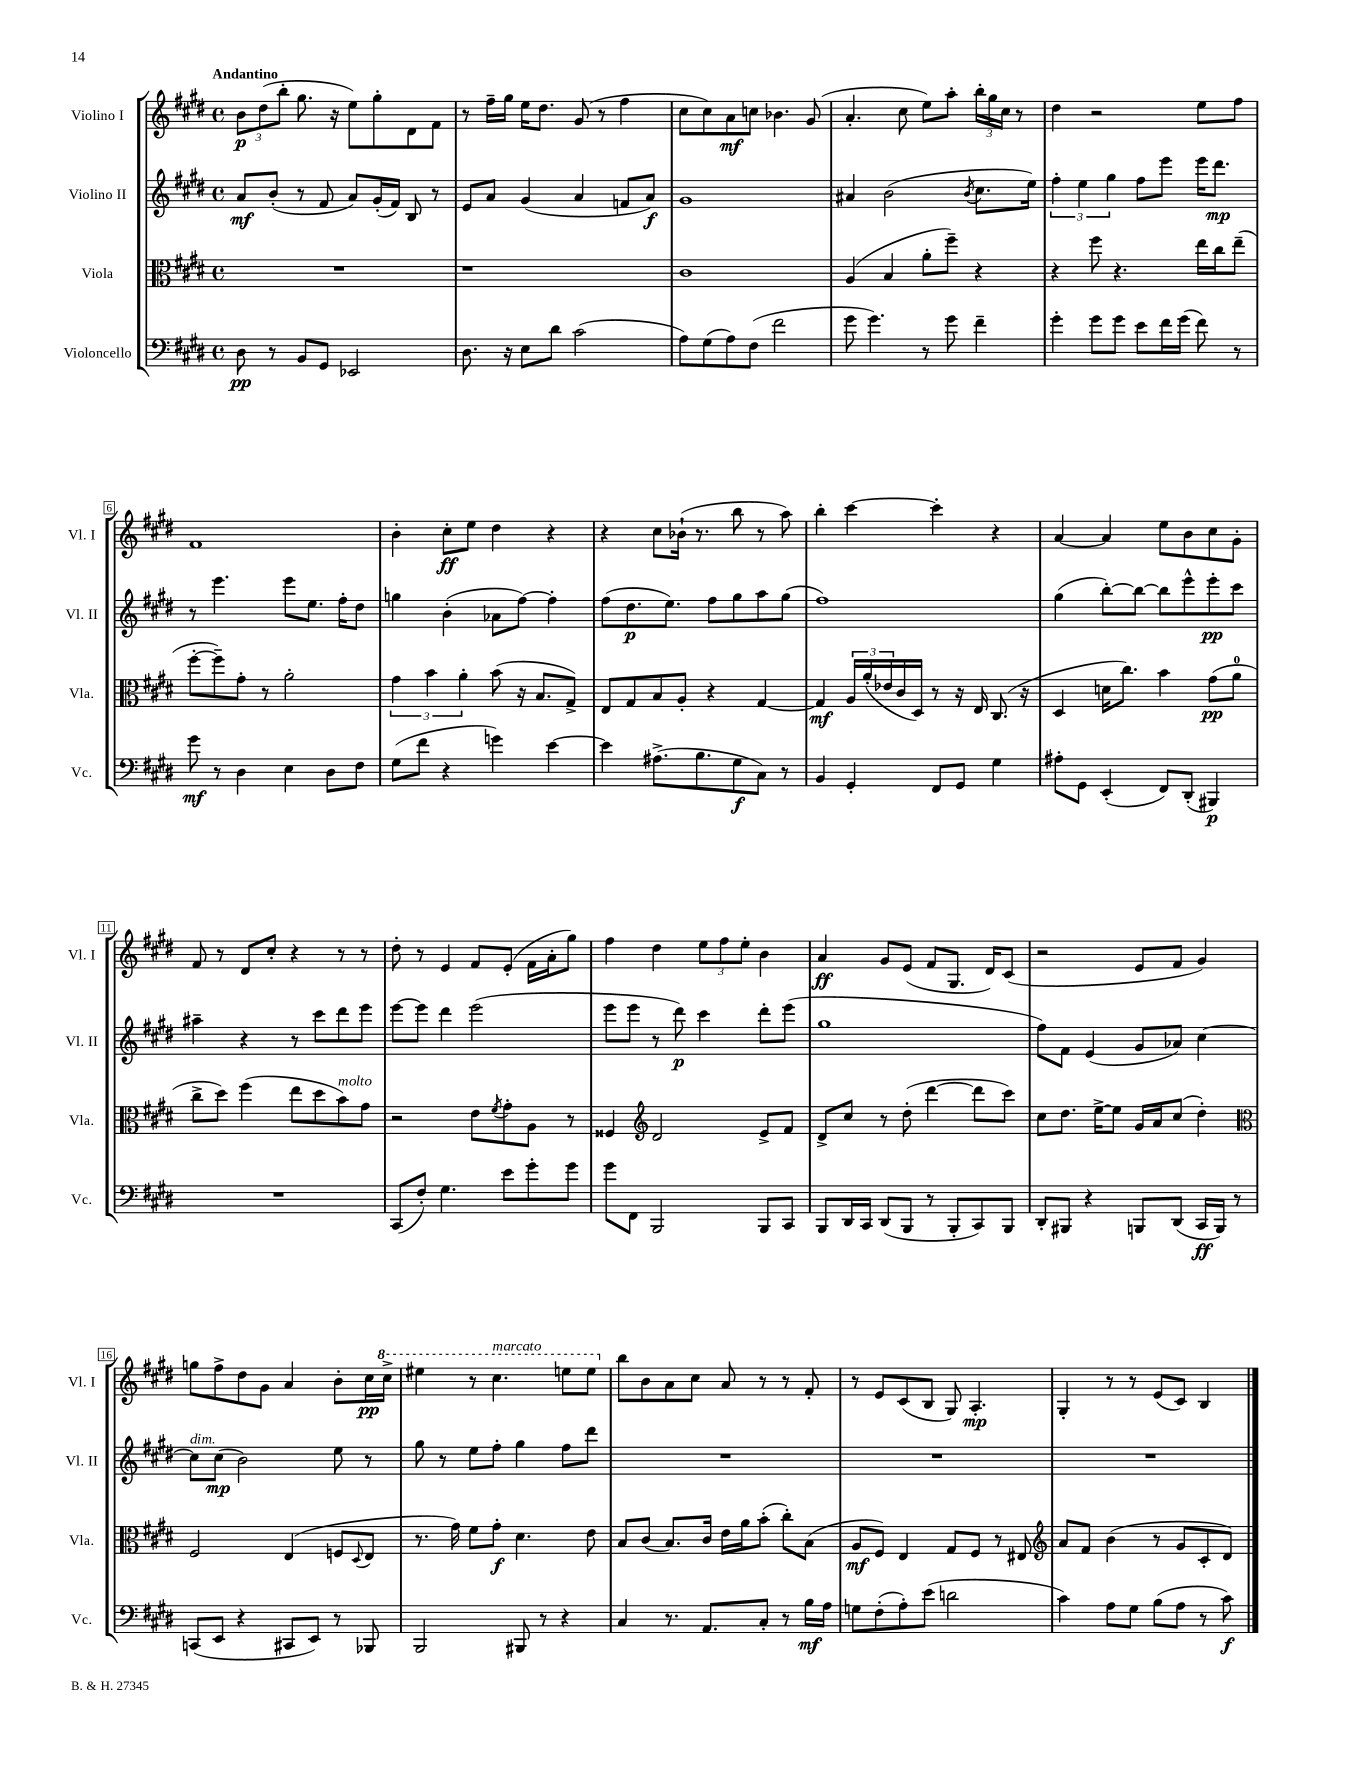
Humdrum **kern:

**kern	**kern	**kern	**kern
*staff4	*staff3	*staff2	*staff1
*clefF4	*clefC3	*clefG2	*clefG2
*k[f#c#g#d#]	*k[f#c#g#d#]	*k[f#c#g#d#]	*k[f#c#g#d#]
*M4/4	*M4/4	*M4/4	*M4/4
*met(c)	*met(c)	*met(c)	*met(c)
8D#	1r	8a	12b
.	.	.	(12dd#
8r	.	(8b'	.
.	.	.	12bb'
8BB	.	8r	8.gg#
8GG#	.	8f#	.
.	.	.	16r
2EE-	.	8a)	8ee)
.	.	(16g#'	8gg#'
.	.	16f#)	.
.	.	8B	8d#
.	.	8r	8f#
=	=	=	=
8.D#	1r	8e	8r
.	.	8a	16ff#~
16r	.	.	16gg#
8E	.	(4g#	16ee
.	.	.	8.dd#
8d#	.	.	.
(2c#	.	4a	(8g#
.	.	.	8r
.	.	8f	4ff#
.	.	8a)	.
=	=	=	=
8A)	1c#	1g#	8cc#
(8G#	.	.	8cc#)
8A)	.	.	8a
(8F#	.	.	8cc
2f#	.	.	4.b-
.	.	.	(8g#
=	=	=	=
8g#	(4A	4a#	4.a'
4.g#)	.	.	.
.	4B	(2b	.
.	.	.	8cc#
8r	8a'	.	8ee)
8g#	8ff#~)	.	8aa'
.	.	8qb	.
4f#~	4r	8.cc#	24bb'
.	.	.	24gg#
.	.	.	24cc#
.	.	.	8r
.	.	16ee)	.
=	=	=	=
4g#'	4r	6ff#'	4dd#
.	.	6ee	.
8g#	8ff#	.	2r
.	.	6gg#	.
8g#	4.r	.	.
8e	.	8ff#	.
16f#	.	8eee	.
(16g#	.	.	.
8f#)	16ee	16eee	8ee
.	16cc#	8.ddd#	.
8r	(8ee~	.	8ff#
=	=	=	=
8g#	[8ff#'	8r	1f#
8r	8ff#~])	4.eee	.
4D#	8g#'	.	.
.	8r	.	.
4E	2a'	8eee	.
.	.	8.ee	.
8D#	.	.	.
.	.	16ff#'	.
8F#	.	8dd#	.
=	=	=	=
(8G#	6g#	4gg	4b'
8f#	.	.	.
.	6b	.	.
4r	.	(4b'	8cc#'
.	6a'	.	.
.	.	.	8ee
4g)	(8b	8a-	4dd#
.	16r	[8ff#)	.
.	8.B	.	.
[4e	.	4ff#']	4r
.	8G#^)	.	.
=	=	=	=
4e]	8E	(8ff#	4r
.	8G#	8.dd#	.
(8.A#^	8B	.	8cc#
.	.	8.ee)	.
.	8A'	.	(16b-`
8.B	.	.	8.r
.	4r	8ff#	.
8G#	.	8gg#	8bb
8C#)	[4G#	8aa	8r
8r	.	(8gg#	8aa)
=	=	=	=
4BB	4G#]	1ff#)	4bb'
4GG#'	24A	.	[4ccc#
.	(24a'	.	.
.	24e-	.	.
.	16c#	.	.
.	16D#)	.	.
8FF#	8r	.	4ccc#']
8GG#	16r	.	.
.	16E	.	.
4G#	(8.C#	.	4r
.	16r	.	.
=	=	=	=
8A#'	4D#	(4gg#	[4a
8GG#	.	.	.
(4EE'	16d	[8bb')	4a]
.	8.cc#)	.	.
.	.	8bb_	.
8FF#)	4b	8bb]	8ee
(8DD#'	.	8eee^^	8b
4BBB#)	(8g#	8eee'	8cc#
.	8a	8ccc#	8g#'
=	=	=	=
1r	8cc#^	4aa#~	8f#
.	8dd#)	.	8r
.	(4ff#	4r	8d#
.	.	.	8cc#'
.	8ee	8r	4r
.	8dd#	8ccc#	.
.	8b)	8ddd#	8r
.	8g#	8eee	8r
=	=	=	=
(8CC#	2r	[8eee	8dd#'
8F#')	.	8eee]	8r
4.G#	.	4ddd#	4e
.	8e	(2eee	8f#
.	8qf#	.	.
8e	8g#'	.	(8e'
8g#'	8A	.	16f#
.	.	.	16a'
8g#	8r	.	8gg#)
=	=	=	=
8g#	4F##	8eee	4ff#
8FF#	.	8eee	.
*	*clefG2	*	*
2BBB	2d#	8r	4dd#
.	.	8ddd#)	.
.	.	4ccc#	12ee
.	.	.	12ff#
.	.	.	12ee'
8BBB	8e^	8ddd#'	4b
8CC#	8f#	(8eee	.
=	=	=	=
8BBB	8d#^	1gg#	4a
16DD#	8cc#	.	.
16CC#	.	.	.
(8DD#	8r	.	8g#
8BBB	(8dd#'	.	(8e
8r	[4ddd#	.	8f#
8BBB'	.	.	8.G#
8CC#)	8ddd#]	.	.
.	.	.	16d#)
8BBB	8ccc#)	.	(8c#
=	=	=	=
8DD#'	8cc#	8ff#)	2r
8BBB#	8.dd#	8f#	.
4r	.	(4e	.
.	[16ee^	.	.
.	8ee]	.	.
8BBB	16g#	8g#	8e
.	16a	.	.
(8DD#	(8cc#	8a-)	8f#
16CC#	4dd#')	[4cc#	4g#)
16BBB)	.	.	.
8r	.	.	.
=	=	=	=
*	*clefC3	*	*
(8CC	2F#	8cc#]	8gg
8EE	.	(8cc#	8ff#^
4r	.	2b)	8dd#
.	.	.	8g#
8CC#	(4E	.	4a
8EE)	.	.	.
8r	8F	8ee	8b'
.	8qqD#	.	.
8BBB-	8E	8r	16cc#
.	.	.	16ccc#^
=	=	=	=
2BBB	8.r	8gg#	4eee#
.	.	8r	.
.	16g#)	.	.
.	8f#	8ee	8r
.	8g#'	8ff#'	4.ccc#
8BBB#	4.d#	4gg#	.
8r	.	.	.
4r	.	8ff#	8eee
.	8e	8ddd#	8eee
=	=	=	=
4C#	8B	1r	8bb
.	(8c#	.	8b
8.r	8.B)	.	8a
.	.	.	8cc#
8.AA	16c#	.	.
.	16e	.	8a
.	16a	.	.
8C#'	(8b'	.	8r
8r	8cc#')	.	8r
16B	(8B	.	8f#'
16A	.	.	.
=	=	=	=
8G	8A	1r	8r
(8F#'	8F#)	.	8e
8A')	4E	.	(8c#
(8e	.	.	8B
2d	8G#	.	8G#)
.	8F#	.	4.A'
.	8r	.	.
.	8E#	.	.
=	=	=	=
*	*clefG2	*	*
4c#)	8a	1r	4G#'
.	8f#	.	.
8A	(4b	.	8r
8G#	.	.	8r
(8B	8r	.	(8e
8A	8g#	.	8c#)
8r	8c#'	.	4B
8c#)	8d#)	.	.
==	==	==	==
*-	*-	*-	*-
